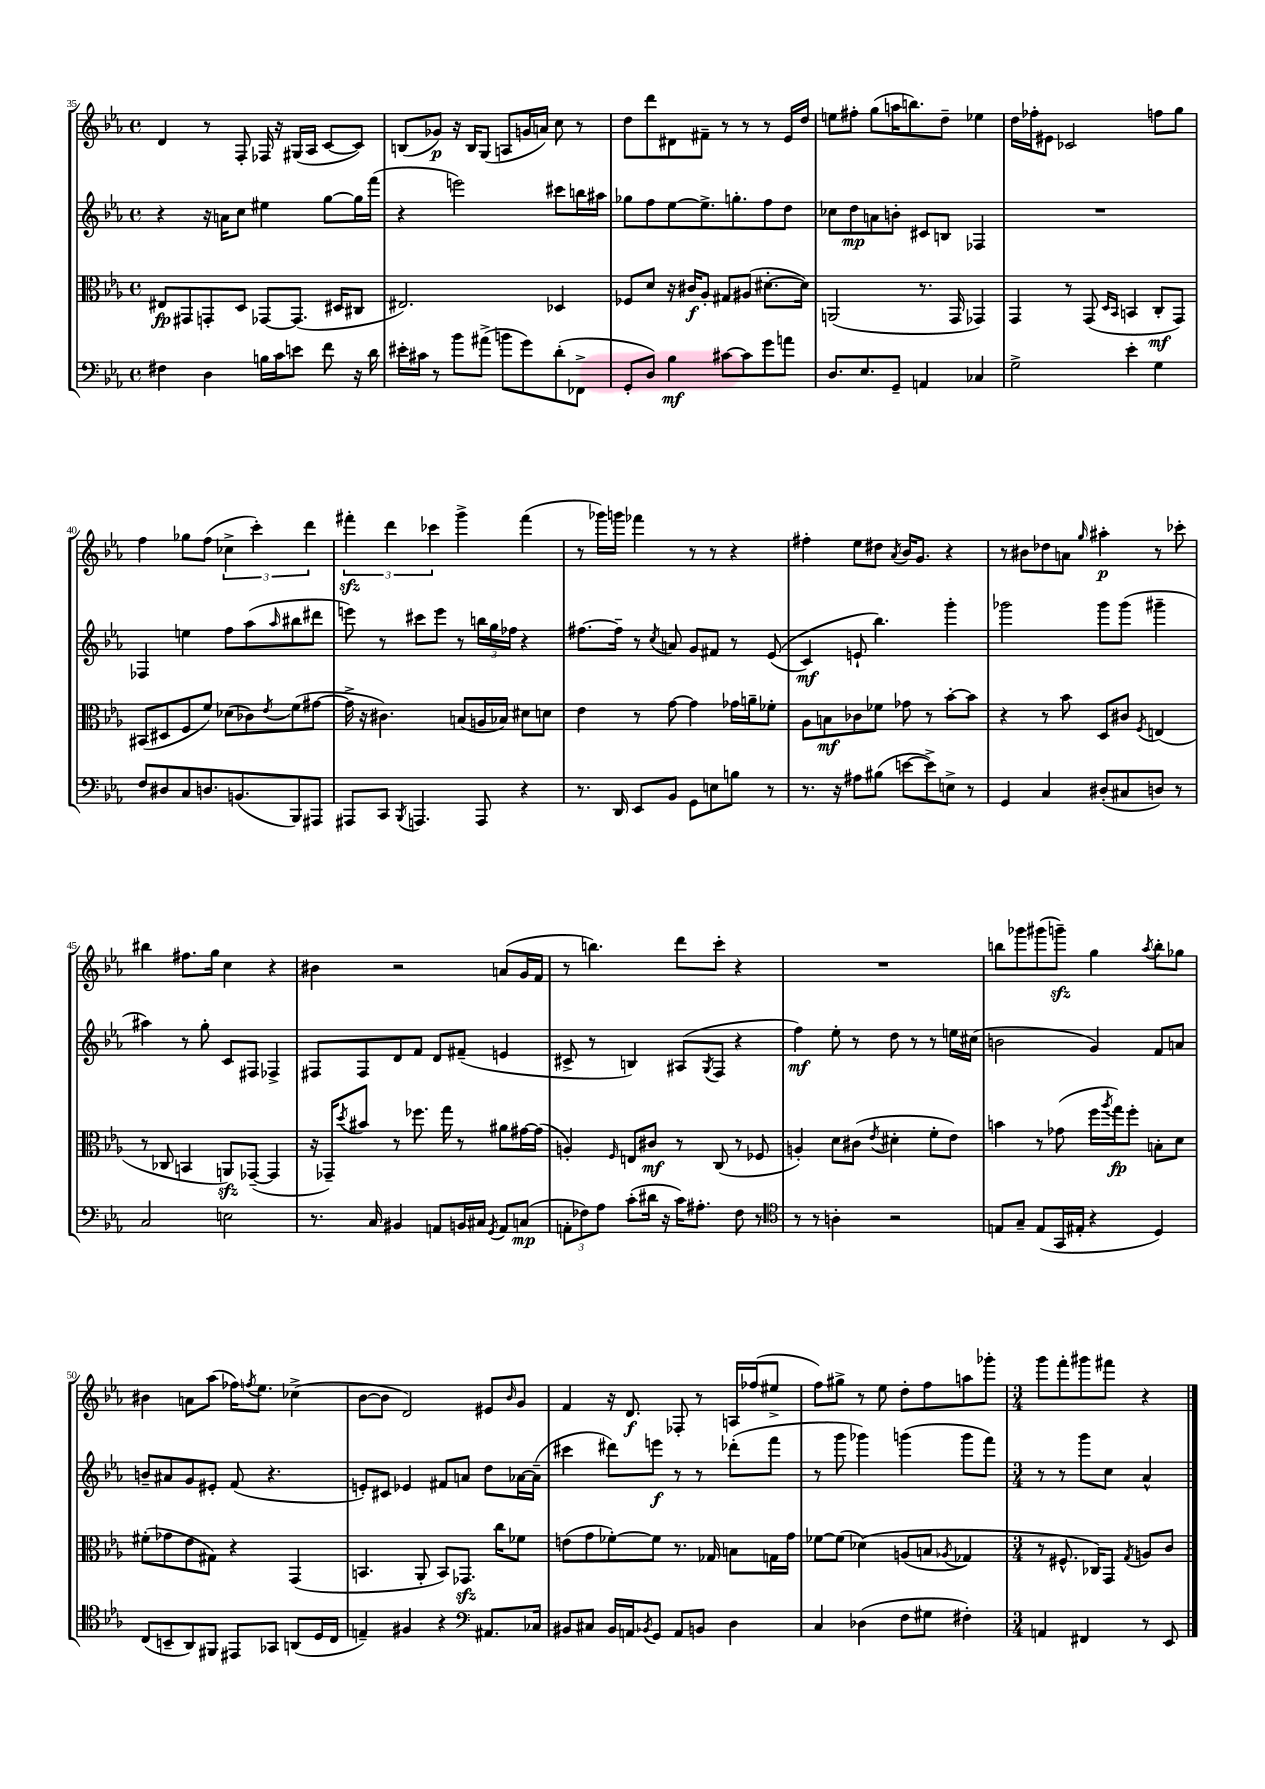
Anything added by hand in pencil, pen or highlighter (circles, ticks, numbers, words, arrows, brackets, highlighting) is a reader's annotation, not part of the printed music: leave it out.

**kern	**kern	**kern	**kern
*staff4	*staff3	*staff2	*staff1
*clefF4	*clefC3	*clefG2	*clefG2
*k[b-e-a-]	*k[b-e-a-]	*k[b-e-a-]	*k[b-e-a-]
*M4/4	*M4/4	*M4/4	*M4/4
*met(c)	*met(c)	*met(c)	*met(c)
4F#	8E#	4r	4d
.	8GG#	.	.
4D	8GG'	16r	8r
.	.	16a	.
.	8D	8cc	8F'
16B	[8GG-	4ee#	16F-
16c	.	.	16r
8e	(8.GG-]	.	(16G#
.	.	.	16A-
8f	.	[8gg	[8c
.	16D#	.	.
16r	8C#	16gg]	8c])
16d	.	(16fff	.
=	=	=	=
16e#'	2.E#)	4r	(8B
16c#	.	.	.
8r	.	.	8g-)
8b-	.	2eee)	16r
.	.	.	16B
(8a#^	.	.	(8G
8b	.	.	8A
8g)	.	.	16g
.	.	.	16a)
(8d'	4D-	8ccc#	8cc
8FF-^	.	16bb	8r
.	.	16aa#	.
=	=	=	=
8GG'	8F-	8gg-	8dd
8D)	8d	8ff	8ddd
4B-	16r	[8ee-	8d#
.	16c#	.	.
.	8A-'	8.ee-^]	8f#~
[8c#	8G#	.	8r
.	.	8.gg'	.
8c#]	(8A#	.	8r
8g	[8.d#'	8ff	8r
8a	.	8dd	16e-
.	16d#])	.	16dd
=	=	=	=
8.D	(2AA	8cc-	8ee
.	.	8dd	8ff#'
8.E-	.	.	.
.	.	8a	(8gg
8GG~	.	8b'	16aa
.	.	.	8.bb)
4AA	8.r	8c#	.
.	.	8B	8dd~
.	16GG	.	.
4C-	4GG-)	4F-	4ee-
=	=	=	=
2G^	4GG	1r	16dd
.	.	.	16ff-'
.	.	.	8e#
.	8r	.	2c-
.	(8GG	.	.
.	16qqD	.	.
.	16qqBB-	.	.
4e-'	4BB	.	.
4G	8C'	.	8ff
.	8GG)	.	8gg
=	=	=	=
8F	(8BB#	4F-	4ff
8D#	8D#	.	.
8C	8F	4ee	8gg-
8.D	8f)	.	(8ff
.	(8d-	8ff	6cc-^
(8.BB	.	.	.
.	8c-)	(8aa-	.
.	.	.	6ccc')
.	8qe-	16qqaa-	.
8BBB-)	(8f	8bb#	.
.	.	.	6ddd
8AAA#	[8g#	8ddd#	.
=	=	=	=
8AAA#	16g#^]	8eee)	6fff#'
.	16r	.	.
8CC	4.c#)	8r	.
.	.	.	6ddd
8qBBB-	.	.	.
4.AAA	.	8ccc#	.
.	.	.	6ccc-
.	.	8eee	.
.	(8B	8r	4ggg^
8AAA	16A	24bb	.
.	.	24gg	.
.	16B-)	.	.
.	.	24ff-	.
4r	8d#	4r	(4fff#
.	8d	.	.
=	=	=	=
8.r	4e-	[8.ff#	8r
.	.	.	16ggg-)
16DD	.	16ff#~]	16ggg
8EE-	8r	8r	4fff-
.	.	8qcc	.
8BB-	[8g	8a	.
8GG	4g]	8g	8r
8E	.	8f#	8r
8B	16g-	8r	4r
.	16a~	.	.
8r	8f-'	&((8e-	.
=	=	=	=
8.r	8A-	4c)	4ff#'
.	8B	.	.
16r	.	.	.
8A#	8c-	8e`	8ee-
(8B#	8f-	4.bb-&)	8dd#
.	.	.	8qa-
[8e	8g-	.	16b-
.	.	.	8.g
8e^])	8r	.	.
8E^	[8b-'	4ggg'	4r
8r	8b-]	.	.
=	=	=	=
4GG	4r	2ggg-	8r
.	.	.	8b#
4C	8r	.	8dd-
.	8b-	.	8a
.	.	.	16qqgg
(8D#'	8D	8ggg-	4aa#'
8C#	8c#	(8ggg-	.
.	8qF	.	.
8D)	(4E	4ggg#~	8r
8r	.	.	8ccc-'
=	=	=	=
2C	8r	4aa#)	4bb#
.	8C-	.	.
.	4BB	8r	8.ff#
.	.	8gg'	.
.	.	.	16gg
2E	8AA)	8c	4cc
.	([8GG-~	8F#	.
.	4GG-]	4F-^	4r
=	=	=	=
8.r	16r	8F#	4b#
.	16GG-~)	.	.
.	8qdd	.	.
.	8b#	8F#	.
16C	.	.	.
4BB#	8r	8d	2r
.	8.ff-	8f	.
8AA	.	8d	.
.	16gg	.	.
16BB	8r	(8f#~	.
16C#	.	.	.
8qGG	.	.	.
8AA	8a#	4e	(8a
(8C	[16g#	.	16g
.	(16g#]	.	16f
=	=	=	=
12AA'	4A')	8c#^	8r
12F-)	.	.	.
.	.	8r	4.bb)
12A-	.	.	.
.	16qqF	.	.
(8c'	8E	4B)	.
16d#	8c#	.	.
16r	.	.	.
16c)	8r	(8A#	8ddd
8.A#'	.	.	.
.	.	8qG	.
.	(8C	8F	8ccc'
8F-	8r	4r	4r
8r	8F-	.	.
=	=	=	=
*clefC4	*	*	*
8r	4A')	4ff)	1r
8r	.	.	.
4A'	8d	8ee-'	.
.	(8c#	8r	.
.	8qe-	.	.
2r	4d#'	8dd	.
.	.	8r	.
.	8f'	8r	.
.	8e-)	16ee	.
.	.	(16cc#	.
=	=	=	=
8E	4b	2b	8bb
8G~	.	.	8ggg-
(8E	8r	.	(8ggg#
16GG	(8g-	.	8ggg~)
16E#'	.	.	.
4r	16ff	4g)	4gg
.	8qaa-	.	.
.	16gg)	.	.
.	8ff'	.	.
.	.	.	8qaa-
4D)	8B'	8f	8bb'
.	8d	8a	8gg-
=	=	=	=
(8C	(8f#'	8b~	4b#
8BB~	8g-	8a#	.
8AA-)	8e-	8g	8a
8FF#	8G#)	8e#'	(8aa-
8EE#	4r	(8f	16ff-)
.	.	.	8qff
.	.	.	8.ee-
8GG-	.	4.r	.
(8AA	(4GG	.	(4cc-^
16D	.	.	.
16C	.	.	.
=	=	=	=
4E~)	4.BB	8e')	[8b-
.	.	8c#	8b-]
4F#	.	4e-	2d)
.	8AA-'	.	.
4r	8BB)	8f#	.
.	8.GG-	8a	.
*clefF4	*	*	*
8.AA#	.	8dd	8e#
.	16cc	.	.
.	.	.	16qqb-
.	8f-	[16a-	8g
16C-	.	(16a-~]	.
=	=	=	=
8BB#	(8e	4ccc#	4f
8C#	8g	.	.
16BB#	[8f-')	8ddd#)	16r
16AA	.	.	8.d
8qBB-	.	.	.
8GG	8f-]	8eee	.
8AA	8.r	8r	8F-'
8BB	.	8r	8r
.	16G-	.	.
4D	8B	(8ddd-'	16A
.	.	.	(16ff-
.	16G	8fff	8ee#^
.	16g	.	.
=	=	=	=
4C	[8f-	8r	8ff)
.	(8f-]	8ggg	8gg#^
(4D-	&(4d-)	4ggg-)	8r
.	.	.	8ee-
8F	(8A	(4ggg	8dd'
8G#	8B	.	8ff
.	8qA-	.	.
4F#')	4G-)	8ggg	8aa
.	.	8fff)	8ggg-'
=	=	=	=
*M3/4	*M3/4	*M3/4	*M3/4
4AA	8r	8r	8ggg
.	8.F#^^	8r	8fff'
4FF#	.	8ggg	8ggg#
.	16C-&)	.	.
.	8GG	8cc	8fff#
.	8qG	.	.
8r	8A	4a-^^	4r
8EE-	8c	.	.
==	==	==	==
*-	*-	*-	*-
